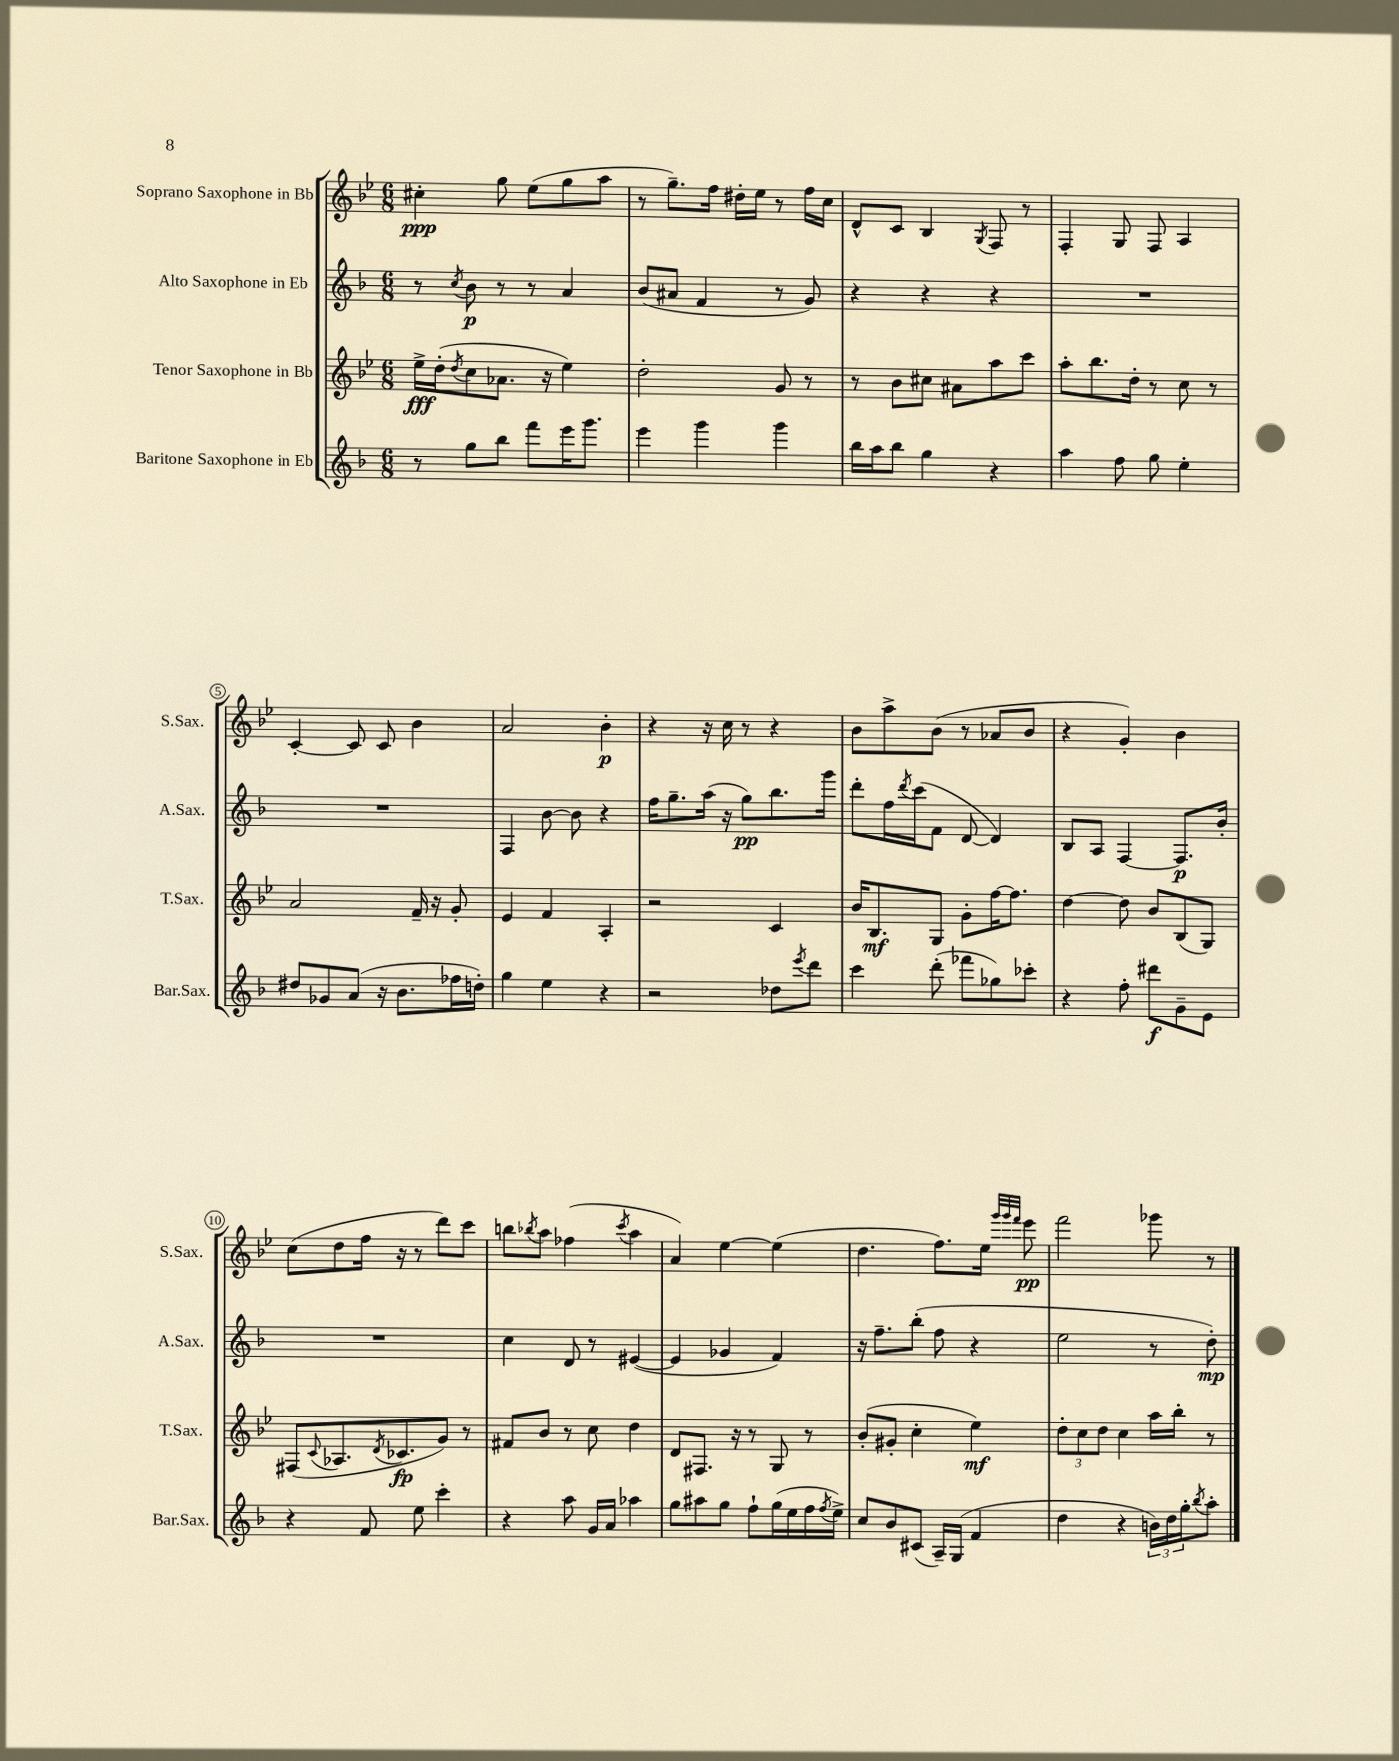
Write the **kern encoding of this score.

**kern	**dynam	**kern	**dynam	**kern	**dynam	**kern	**dynam
*part4	*part4	*part3	*part3	*part2	*part2	*part1	*part1
*staff4	*staff4	*staff3	*staff3	*staff2	*staff2	*staff1	*staff1
*I"Baritone Saxophone in Eb	*	*I"Tenor Saxophone in Bb	*	*I"Alto Saxophone in Eb	*	*I"Soprano Saxophone in Bb	*
*I'Bar.Sax.	*	*I'T.Sax.	*	*I'A.Sax.	*	*I'S.Sax.	*
*clefG2	*	*clefG2	*	*clefG2	*	*clefG2	*
*k[b-]	*	*k[b-e-]	*	*k[b-]	*	*k[b-e-]	*
*M6/8	*	*M6/8	*	*M6/8	*	*M6/8	*
=1	=1	=1	=1	=1	=1	=1	=1
8r	.	16ee-^\LL	fff	8r	.	4cc#X'\	ppp
.	.	(16dd'\J	.	.	.	.	.
.	.	8qdd/	.	8qcc/	.	.	.
8gg\L	.	8cc\	.	8b-\	p	.	.
8bb-\J	.	8.a-X\J	.	8r	.	8gg\	.
8fff\L	.	.	.	8r	.	(8ee-\L	.
.	.	16r	.	.	.	.	.
16eee\K	.	4ee-\)	.	4a/	.	8gg\	.
8.ggg\J	.	.	.	.	.	.	.
.	.	.	.	.	.	8aa\J	.
=2	=2	=2	=2	=2	=2	=2	=2
4eee\	.	2dd'\	.	(8b-/L	.	8r	.
.	.	.	.	8a#X/J	.	8.gg~\L)	.
4ggg\	.	.	.	4f/	.	.	.
.	.	.	.	.	.	16ff\Jk	.
.	.	.	.	.	.	16dd#X'\LL	.
.	.	.	.	.	.	16ee-\JJ	.
4ggg\	.	8g/	.	8r	.	8r	.
.	.	8r	.	8g/)	.	16ff\LL	.
.	.	.	.	.	.	16cc\JJ	.
=3	=3	=3	=3	=3	=3	=3	=3
16bb-\LL	.	8r	.	4r	.	8d^^/L	.
16aa\J	.	.	.	.	.	.	.
8bb-\J	.	8b-\L	.	.	.	8c/J	.
4gg\	.	8cc#X\J	.	4r	.	4B-/	.
.	.	8a#X\L	.	.	.	.	.
.	.	.	.	.	.	8qG/	.
4r	.	8aa\	.	4r	.	8F/	.
.	.	8ccc\J	.	.	.	8r	.
=4	=4	=4	=4	=4	=4	=4	=4
4aa\	.	8aa'\L	.	2.r	.	4F'/	.
.	.	8.bb-\	.	.	.	.	.
8ff\	.	.	.	.	.	8G/	.
.	.	16dd'\Jk	.	.	.	.	.
8gg\	.	8r	.	.	.	8F/	.
4ee'\	.	8cc\	.	.	.	4A/	.
.	.	8r	.	.	.	.	.
!!LO:LB:g=z
=5	=5	=5	=5	=5	=5	=5	=5
8dd#X/L	.	2a/	.	2.r	.	[4c'/	.
8g-X/	.	.	.	.	.	.	.
(8a/J	.	.	.	.	.	8c/]	.
16r	.	.	.	.	.	8c/	.
8.b-\L	.	.	.	.	.	.	.
.	.	16f~/	.	.	.	4b-\	.
.	.	16r	.	.	.	.	.
16ff-X\L	.	8g'/	.	.	.	.	.
16ddn'\JJ)	.	.	.	.	.	.	.
=6	=6	=6	=6	=6	=6	=6	=6
4gg\	.	4e-/	.	4F/	.	2a/	.
4ee\	.	4f/	.	[8b-\	.	.	.
.	.	.	.	8b-\]	.	.	.
4r	.	4A'/	.	4r	.	4b-'\	p
=7	=7	=7	=7	=7	=7	=7	=7
2r	.	2r	.	16ff\KL	.	4r	.
.	.	.	.	8.gg~\	.	.	.
.	.	.	.	(16aa\Jk	.	16r	.
.	.	.	.	16r	.	16cc\	.
.	.	.	.	8gg\L)	pp	8r	.
8dd-X\L	.	4c/	.	8.bb-\	.	4r	.
8qeee/	.	.	.	.	.	.	.
8ddd\J	.	.	.	.	.	.	.
.	.	.	.	16ggg\Jk	.	.	.
=8	=8	=8	=8	=8	=8	=8	=8
4ccc\	.	16b-/KL	.	8ddd'\L	.	8b-\L	.
.	.	8.B-/	mf	.	.	.	.
.	.	.	.	16ff\L	.	8aa^\	.
.	.	.	.	8qddd/	.	.	.
.	.	.	.	(16ccc\J	.	.	.
(8ddd'\	.	8G/J	.	8f\J	.	(8b-\J	.
8fff-X\L	.	8g'\L	.	[8d/	.	8r	.
8gg-X\)	.	[16ff\K	.	4d/])	.	8a-X/L	.
.	.	8.ff\J]	.	.	.	.	.
8ccc-X'\J	.	.	.	.	.	8b-/J	.
=9	=9	=9	=9	=9	=9	=9	=9
4r	.	[4dd\	.	8B-/L	.	4r	.
.	.	.	.	8A/J	.	.	.
8ff'\	.	8dd\]	.	[4F/	.	4g'/)	.
8ddd#X\L	f	8b-/L	.	.	.	.	.
8g~\	.	(8B-/	.	8.F/L]	p	4b-\	.
8e\J	.	8G/J)	.	.	.	.	.
.	.	.	.	16b-'/Jk	.	.	.
!!LO:LB:g=z
=10	=10	=10	=10	=10	=10	=10	=10
4r	.	(8F#X/L	.	2.r	.	(8cc\L	.
.	.	8qqc/	.	.	.	.	.
.	.	8.A-X/	.	.	.	8dd\	.
8f/	.	.	.	.	.	16ff\Jk	.
.	.	8qd/	.	.	.	.	.
.	.	8.c-X/	fp	.	.	16r	.
8ee\	.	.	.	.	.	8r	.
4ccc'\	.	8g/J)	.	.	.	8ddd\L)	.
.	.	8r	.	.	.	8ccc\J	.
=11	=11	=11	=11	=11	=11	=11	=11
4r	.	8f#X/L	.	4cc\	.	8bbn\L	.
.	.	.	.	.	.	8qbb-X/	.
.	.	8b-/J	.	.	.	8aa\J	.
8aa\	.	8r	.	8d/	.	(4ff-X\	.
16g/LL	.	8cc\	.	8r	.	.	.
16a/JJ	.	.	.	.	.	.	.
.	.	.	.	.	.	8qccc/	.
4aa-X\	.	4dd\	.	([4e#X/	.	4aa\	.
=12	=12	=12	=12	=12	=12	=12	=12
8gg\L	.	8d/L	.	4e#/]	.	4a/)	.
8aa#X\	.	8.F#X/J	.	.	.	.	.
8gg\J	.	.	.	4g-X/	.	[4ee-\	.
.	.	16r	.	.	.	.	.
8ff`\L	.	8r	.	.	.	.	.
(16gg\L	.	8G/	.	4f/)	.	(4ee-\]	.
16ee\	.	.	.	.	.	.	.
16ff\	.	8r	.	.	.	.	.
8qff/	.	.	.	.	.	.	.
16ee^\JJ)	.	.	.	.	.	.	.
=13	=13	=13	=13	=13	=13	=13	=13
8cc/L	.	(8b-'/L	.	16r	.	4.dd\	.
.	.	.	.	8.ff~\L	.	.	.
8b-/	.	8g#X'/J	.	.	.	.	.
(8c#X/J	.	4cc'\	.	(8bb-'\J	.	.	.
16A~/LL)	.	.	.	8ff\	.	8.ff\L)	.
(16G/JJ	.	.	.	.	.	.	.
4f/	.	4ee-\)	mf	4r	.	.	.
.	.	.	.	.	.	16ee-\Jk	.
.	.	.	.	.	.	32qqggg/LLL	.
.	.	.	.	.	.	32qqggg/	.
.	.	.	.	.	.	32qqfff/JJJ	.
.	.	.	.	.	.	8eee-\	pp
=14	=14	=14	=14	=14	=14	=14	=14
4dd\	.	12dd'\L	.	2ee\	.	2fff\	.
.	.	12cc\	.	.	.	.	.
.	.	12dd\J	.	.	.	.	.
4r	.	4cc\	.	.	.	.	.
24bn\LL)	.	16aa\LL	.	8r	.	8ggg-X\	.
24dd\	.	.	.	.	.	.	.
.	.	16bb-'\JJ	.	.	.	.	.
24gg'\J	.	.	.	.	.	.	.
8qbb-/	.	.	.	.	.	.	.
8aa'\J	.	8r	.	8dd'\)	mp	8r	.
==	==	==	==	==	==	==	==
*-	*-	*-	*-	*-	*-	*-	*-
